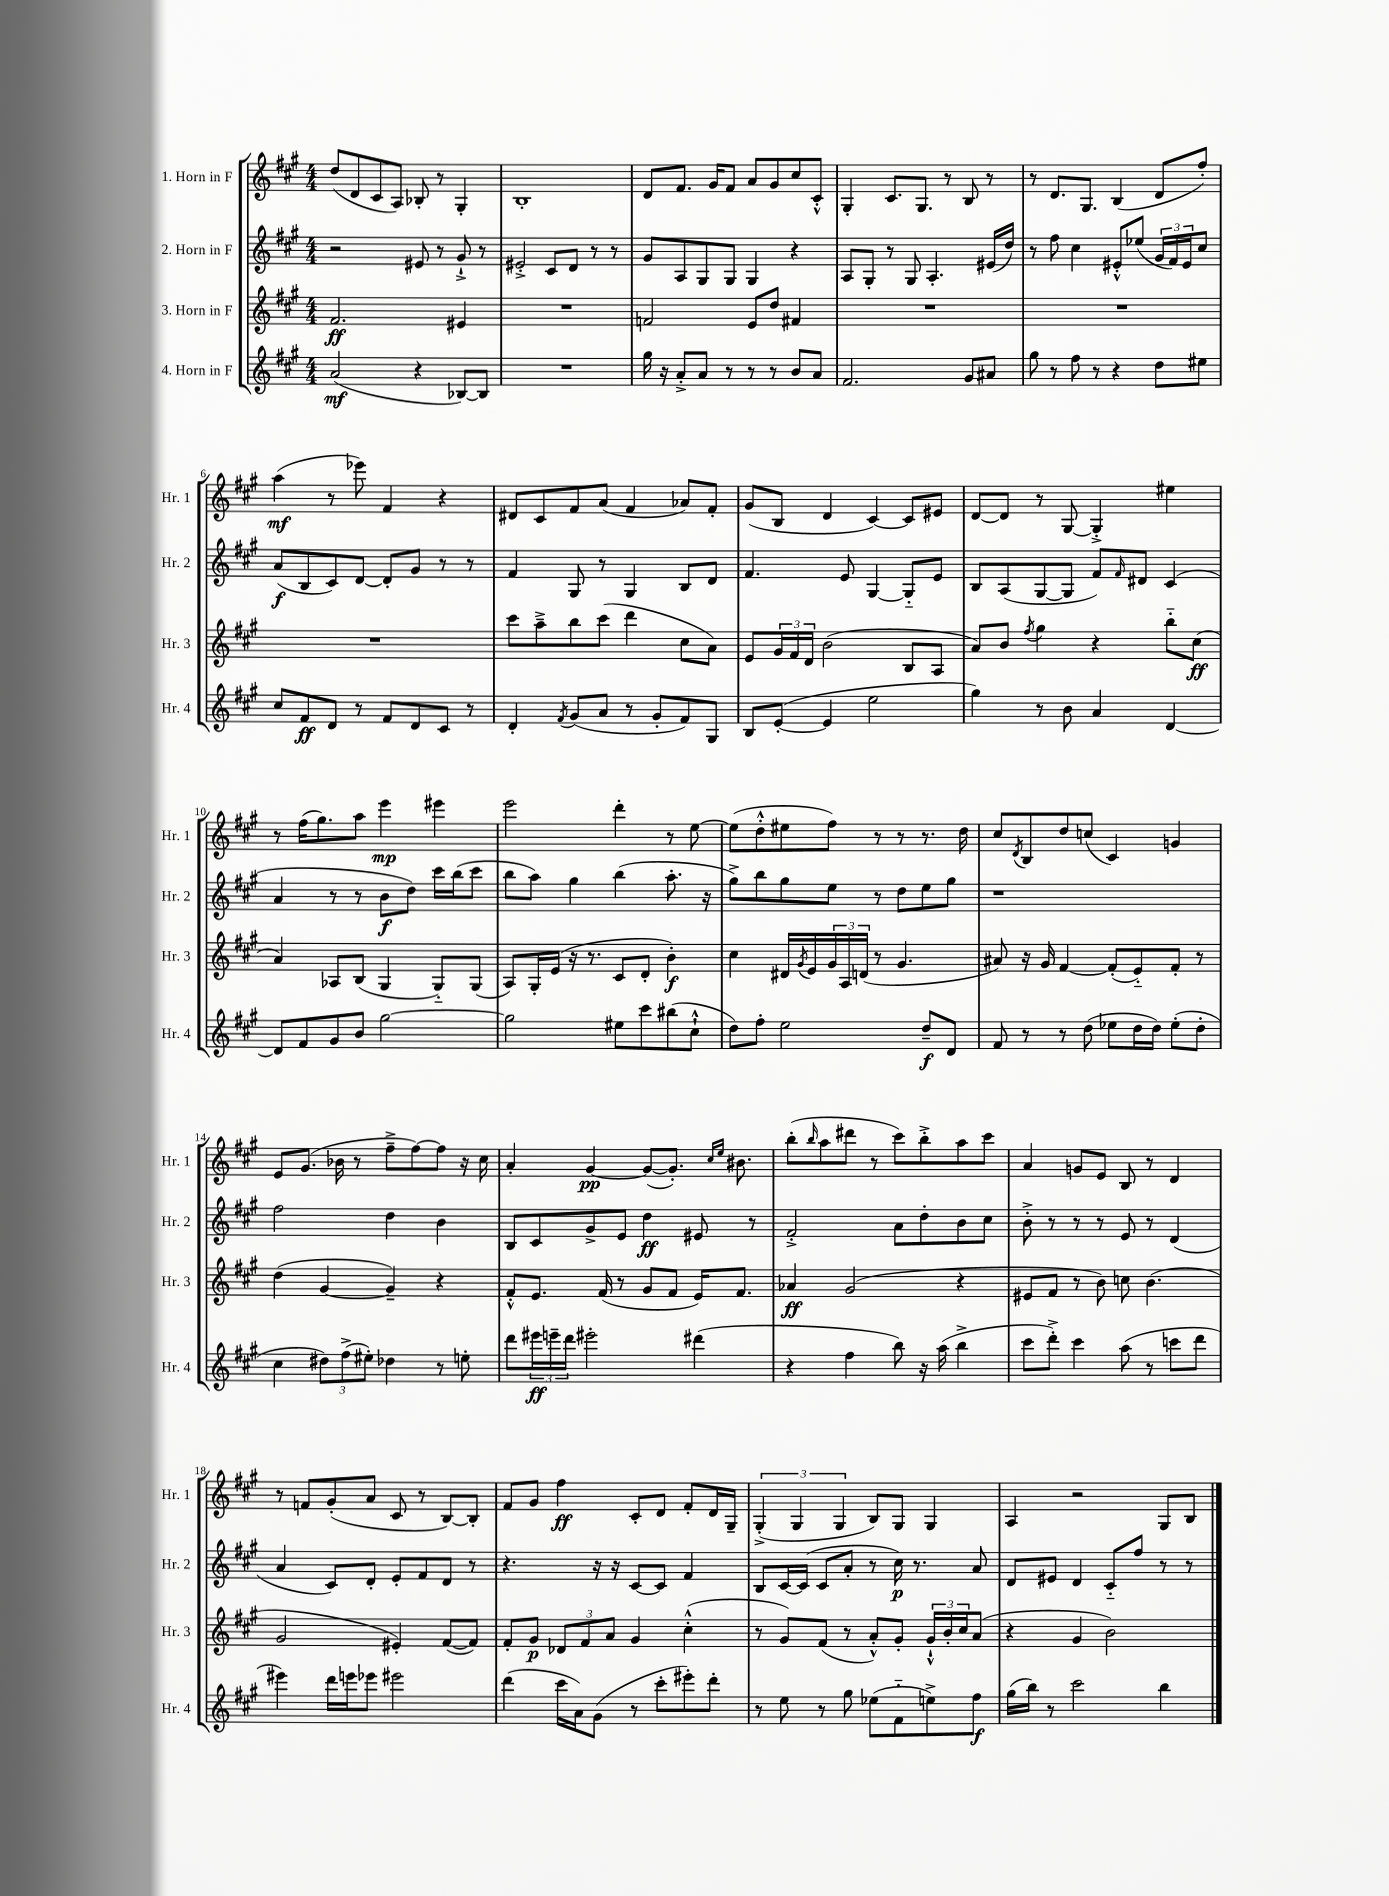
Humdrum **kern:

**kern	**dynam	**kern	**dynam	**kern	**dynam	**kern	**dynam
*part4	*part4	*part3	*part3	*part2	*part2	*part1	*part1
*staff4	*staff4	*staff3	*staff3	*staff2	*staff2	*staff1	*staff1
*I"4. Horn in F	*	*I"3. Horn in F	*	*I"2. Horn in F	*	*I"1. Horn in F	*
*I'Hr. 4	*	*I'Hr. 3	*	*I'Hr. 2	*	*I'Hr. 1	*
*clefG2	*	*clefG2	*	*clefG2	*	*clefG2	*
*k[f#c#g#]	*	*k[f#c#g#]	*	*k[f#c#g#]	*	*k[f#c#g#]	*
*M4/4	*	*M4/4	*	*M4/4	*	*M4/4	*
=1	=1	=1	=1	=1	=1	=1	=1
(2a/	mf	2.f#/	ff	2r	.	(8dd/L	.
.	.	.	.	.	.	8d/	.
.	.	.	.	.	.	8c#/	.
.	.	.	.	.	.	8A/J)	.
4r	.	.	.	8e#X/	.	8B-X'/	.
.	.	.	.	8r	.	8r	.
[8B-X/L)	.	4e#X/	.	8g#`^/	.	4G#'/	.
8B-/J]	.	.	.	8r	.	.	.
=2	=2	=2	=2	=2	=2	=2	=2
1r	.	1r	.	2e#X'^/	.	1B'	.
.	.	.	.	8c#/L	.	.	.
.	.	.	.	8d/J	.	.	.
.	.	.	.	8r	.	.	.
.	.	.	.	8r	.	.	.
=3	=3	=3	=3	=3	=3	=3	=3
16gg#\	.	2fn/	.	8g#/L	.	8d/L	.
16r	.	.	.	.	.	.	.
8a'^/L	.	.	.	8A/	.	8.f#/J	.
8a/J	.	.	.	8G#/	.	.	.
.	.	.	.	.	.	16g#/KL	.
8r	.	.	.	8G#/J	.	8f#/J	.
8r	.	8e/L	.	4G#/	.	8a/L	.
8r	.	8dd/J	.	.	.	8g#/	.
8b/L	.	4f#X/	.	4r	.	8cc#/	.
8a/J	.	.	.	.	.	8c#'^^/J	.
=4	=4	=4	=4	=4	=4	=4	=4
2.f#/	.	1r	.	8A/L	.	4G#'/	.
.	.	.	.	8G#'/J	.	.	.
.	.	.	.	8r	.	8.c#/L	.
.	.	.	.	8G#/	.	.	.
.	.	.	.	.	.	8.G#/J	.
.	.	.	.	4.A'/	.	.	.
.	.	.	.	.	.	8r	.
8g#/L	.	.	.	.	.	8B/	.
8a#X/J	.	.	.	(16e#X/LL	.	8r	.
.	.	.	.	16dd/JJ)	.	.	.
=5	=5	=5	=5	=5	=5	=5	=5
8gg#\	.	1r	.	8r	.	8r	.
8r	.	.	.	8ff#\	.	8.d/L	.
8ff#\	.	.	.	4cc#\	.	.	.
.	.	.	.	.	.	8.G#/J	.
8r	.	.	.	.	.	.	.
4r	.	.	.	8e#X'^^/L	.	(4B/	.
.	.	.	.	(8ee-X/J	.	.	.
8dd\L	.	.	.	24g#/LL	.	8d/L	.
.	.	.	.	24f#/)	.	.	.
.	.	.	.	24e#/J	.	.	.
8ee#X\J	.	.	.	8cc#/J	.	8ff#'/J)	.
!!LO:LB:g=z
=6	=6	=6	=6	=6	=6	=6	=6
8cc#/L	.	1r	.	(8a/L	f	(4aa\	mf
8f#/	ff	.	.	8B/	.	.	.
8d/J	.	.	.	8c#/)	.	8r	.
8r	.	.	.	[8d/J	.	8eee-X\)	.
8f#/L	.	.	.	8d'/L]	.	4f#/	.
8d/	.	.	.	8g#/J	.	.	.
8c#/J	.	.	.	8r	.	4r	.
8r	.	.	.	8r	.	.	.
=7	=7	=7	=7	=7	=7	=7	=7
4d'/	.	8ccc#\L	.	4f#/	.	8d#X/L	.
.	.	8aa~^\	.	.	.	8c#/	.
8qf#/	.	.	.	.	.	.	.
(8g#/L	.	8bb\	.	8G#/	.	8f#/	.
8a/J	.	(8ccc#\J	.	8r	.	(8a/J	.
8r	.	4ddd\	.	4G#/	.	4f#/	.
8g#'/L	.	.	.	.	.	.	.
8f#/)	.	8cc#\L	.	8B/L	.	8a-X/L)	.
8G#/J	.	8a\J)	.	8d/J	.	8f#'/J	.
=8	=8	=8	=8	=8	=8	=8	=8
8B/L	.	8e/L	.	4.f#/	.	(8g#/L	.
([8e'/J	.	24g#/L	.	.	.	8B/J	.
.	.	24f#/	.	.	.	.	.
.	.	24d/JJ	.	.	.	.	.
4e/]	.	(2b\	.	.	.	4d/	.
.	.	.	.	8e/	.	.	.
2ee\	.	.	.	[4G#/	.	[4c#/)	.
.	.	8B/L	.	8G#/L]	.	8c#/L]	.
.	.	8A/J	.	8e/J	.	8e#X/J	.
=9	=9	=9	=9	=9	=9	=9	=9
4gg#\)	.	8a/L)	.	8B/L	.	[8d/L	.
.	.	8b/J	.	(8A/	.	8d/J]	.
.	.	8qff#/	.	.	.	.	.
8r	.	4gg#\	.	[8G#/	.	8r	.
8b\	.	.	.	8G#/J]	.	[8G#/	.
4a/	.	4r	.	8f#/L)	.	4G#'^/]	.
.	.	.	.	16qqf#/	.	.	.
.	.	.	.	8d#X/J	.	.	.
[4d/	.	8bb\L	.	(4c#/	.	4ee#X\	.
.	.	(8cc#\J	ff	.	.	.	.
!!LO:LB:g=z
=10	=10	=10	=10	=10	=10	=10	=10
8d/L]	.	4a/)	.	4a/	.	8r	.
8f#/	.	.	.	.	.	(16ff#\KL	.
.	.	.	.	.	.	8.gg#\)	.
8g#/	.	8A-X/L	.	8r	.	.	.
8b/J	.	(8B/J	.	8r	.	8aa\J	.
[2gg#\	.	4G#/	.	8b\L	f	4eee\	mp
.	.	.	.	8dd\J)	.	.	.
.	.	8G#/L)	.	16ccc#\LL	.	4eee#X\	.
.	.	.	.	(16bb\J	.	.	.
.	.	(8G#/J	.	8ccc#\J	.	.	.
=11	=11	=11	=11	=11	=11	=11	=11
2gg#\]	.	8A/L)	.	8bb\L	.	2eee\	.
.	.	16G#'/L	.	8aa\J)	.	.	.
.	.	(16e/JJ	.	.	.	.	.
.	.	16r	.	4gg#\	.	.	.
.	.	8.r	.	.	.	.	.
8ee#X\L	.	8c#/L	.	(4bb\	.	4ddd'\	.
8ccc#\	.	8d'/J	.	.	.	.	.
(8bb#X\	.	4b'\)	f	8.aa'\	.	8r	.
8cc#`^^\J	.	.	.	.	.	[8ee\	.
.	.	.	.	16r	.	.	.
=12	=12	=12	=12	=12	=12	=12	=12
8dd\L)	.	4cc#\	.	8gg#^\L)	.	(8ee\L]	.
8ff#'\J	.	.	.	8bb\	.	8dd'^^\	.
2ee\	.	16d#X/LL	.	8gg#\	.	8ee#X\	.
.	.	8qg#/	.	.	.	.	.
.	.	16e/	.	.	.	.	.
.	.	24g#/	.	8ee\J	.	8ff#\J)	.
.	.	24A/	.	.	.	.	.
.	.	(24dn/JJ	.	.	.	.	.
.	.	8r	.	8r	.	8r	.
.	.	4.g#/	.	8dd\L	.	8r	.
8dd~/L	f	.	.	8ee\	.	8.r	.
8d/J	.	.	.	8gg#\J	.	.	.
.	.	.	.	.	.	16dd\	.
=13	=13	=13	=13	=13	=13	=13	=13
8f#/	.	8a#X/)	.	1r	.	8cc#/L	.
.	.	.	.	.	.	8qd/	.
8r	.	16r	.	.	.	8B/	.
.	.	16g#/	.	.	.	.	.
8r	.	[4f#/	.	.	.	8dd/	.
(8dd\	.	.	.	.	.	(8ccn/J	.
8ee-X\L	.	(8f#'/L]	.	.	.	4c#/)	.
16dd\L	.	8e/)	.	.	.	.	.
16dd\JJ)	.	.	.	.	.	.	.
(8ee-'\L	.	8f#'/J	.	.	.	4gn/	.
8dd'\J	.	8r	.	.	.	.	.
!!LO:LB:g=z
=14	=14	=14	=14	=14	=14	=14	=14
4cc#\	.	(4dd\	.	2ff#\	.	8e/L	.
.	.	.	.	.	.	(8.g#/J	.
12dd#X\L)	.	[4g#/	.	.	.	.	.
.	.	.	.	.	.	16b-X\	.
(12ff#^\	.	.	.	.	.	.	.
.	.	.	.	.	.	8r	.
12ee#X'\J)	.	.	.	.	.	.	.
4dd-X\	.	4g#~/])	.	4dd\	.	8ff#~^\L	.
.	.	.	.	.	.	[8ff#\)	.
8r	.	4r	.	4b\	.	8ff#\J]	.
8een'\	.	.	.	.	.	16r	.
.	.	.	.	.	.	16cc#\	.
=15	=15	=15	=15	=15	=15	=15	=15
8ddd\L	.	8f#'^^/L	.	8B/L	.	4a'/	.
24eee#X\L	ff	8.e/J	.	8c#/	.	.	.
24eeen~\	.	.	.	.	.	.	.
24ddd\JJ	.	.	.	.	.	.	.
2eee#X'\	.	.	.	8g#^/	.	[4g#/	pp
.	.	(16f#/	.	.	.	.	.
.	.	8r	.	8e/J	.	.	.
.	.	8g#/L	.	4dd\	ff	(8g#/L_	.
.	.	8f#/J	.	.	.	8.g#'/J])	.
(4ddd#X\	.	16e/KL)	.	8e#X/	.	.	.
.	.	.	.	.	.	16qqcc#/LL	.
.	.	.	.	.	.	16qqee/JJ	.
.	.	8.f#/J	.	.	.	8.b#X\	.
.	.	.	.	8r	.	.	.
=16	=16	=16	=16	=16	=16	=16	=16
4r	.	4a-X/	ff	2f#'^/	.	(8bb'\L	.
.	.	.	.	.	.	16qqbb/	.
.	.	.	.	.	.	8aa\	.
4ff#\	.	(2g#/	.	.	.	8ddd#X\J	.
.	.	.	.	.	.	8r	.
8bb\)	.	.	.	8a\L	.	8ccc#\L)	.
16r	.	.	.	8dd'\	.	8bb'^\	.
(16aa\	.	.	.	.	.	.	.
4bb^\	.	4r	.	8b\	.	8aa\	.
.	.	.	.	8cc#\J	.	8ccc#\J	.
=17	=17	=17	=17	=17	=17	=17	=17
8ccc#\L	.	8e#X/L	.	8b'^\	.	4a/	.
8ddd'^\J)	.	8f#/J	.	8r	.	.	.
4ccc#\	.	8r	.	8r	.	8gn/L	.
.	.	8b\)	.	8r	.	8e/J	.
(8aa\	.	8ccn\	.	8e/	.	8B/	.
8r	.	(4.b\	.	8r	.	8r	.
8cccn\L	.	.	.	(4d/	.	4d/	.
8ddd\J	.	.	.	.	.	.	.
!!LO:LB:g=z
=18	=18	=18	=18	=18	=18	=18	=18
4eee#X\)	.	2g#/	.	4a/	.	8r	.
.	.	.	.	.	.	8fn/L	.
16ddd\LL	.	.	.	8c#/L)	.	(8g#'/	.
16eeen\J	.	.	.	.	.	.	.
8eee-X\J	.	.	.	8d'/J	.	8a/J	.
2eee#X\	.	4e#X'/)	.	8e'/L	.	8c#/	.
.	.	.	.	8f#/	.	8r	.
.	.	([8f#/L	.	8d/J	.	[8B/L)	.
.	.	8f#/J])	.	8r	.	8B'/J]	.
=19	=19	=19	=19	=19	=19	=19	=19
(4ddd\	.	8f#'/L	.	4.r	.	8f#/L	.
.	.	8g#/J	p	.	.	8g#/J	.
16ccc#\LL	.	12d-X/L	.	.	.	4ff#\	ff
16a\J)	.	.	.	.	.	.	.
.	.	12f#/	.	.	.	.	.
(8g#\J	.	.	.	16r	.	.	.
.	.	12a/J	.	.	.	.	.
.	.	.	.	16r	.	.	.
8r	.	4g#/	.	[8c#/L	.	8c#'/L	.
8ccc#'\L	.	.	.	8c#/J]	.	8d/J	.
8eee#X'\)	.	(4cc#'^^\	.	4f#/	.	8f#'/L	.
8ddd'\J	.	.	.	.	.	16d/L	.
.	.	.	.	.	.	16G#~/JJ	.
=20	=20	=20	=20	=20	=20	=20	=20
8r	.	8r	.	8B/L	.	(6G#'^/	.
8ee\	.	8g#/L)	.	[16c#/L	.	.	.
.	.	.	.	.	.	6G#/	.
.	.	.	.	(16c#/JJ]	.	.	.
8r	.	(8f#/J	.	8c#/L	.	.	.
.	.	.	.	.	.	6G#/	.
8gg#\	.	8r	.	8a'/J	.	.	.
(8ee-X\L	.	8a'^^/L)	.	8r	.	8B/L)	.
8f#\	.	8g#'/J	.	16cc#\)	p	8G#/J	.
.	.	.	.	8.r	.	.	.
8een^\)	.	24g#`^^/LL	.	.	.	4G#/	.
.	.	24b'/	.	.	.	.	.
.	.	24cc#/J	.	.	.	.	.
8ff#\J	f	(8a/J	.	8a/	.	.	.
=21	=21	=21	=21	=21	=21	=21	=21
(16gg#\LL	.	4r	.	8d/L	.	4A/	.
16bb\JJ)	.	.	.	.	.	.	.
8r	.	.	.	8e#X/J	.	.	.
2ccc#\	.	4g#/	.	4d/	.	2r	.
.	.	2b\)	.	8c#/L	.	.	.
.	.	.	.	8ff#/J	.	.	.
4bb\	.	.	.	8r	.	8G#/L	.
.	.	.	.	8r	.	8B/J	.
==	==	==	==	==	==	==	==
*-	*-	*-	*-	*-	*-	*-	*-
